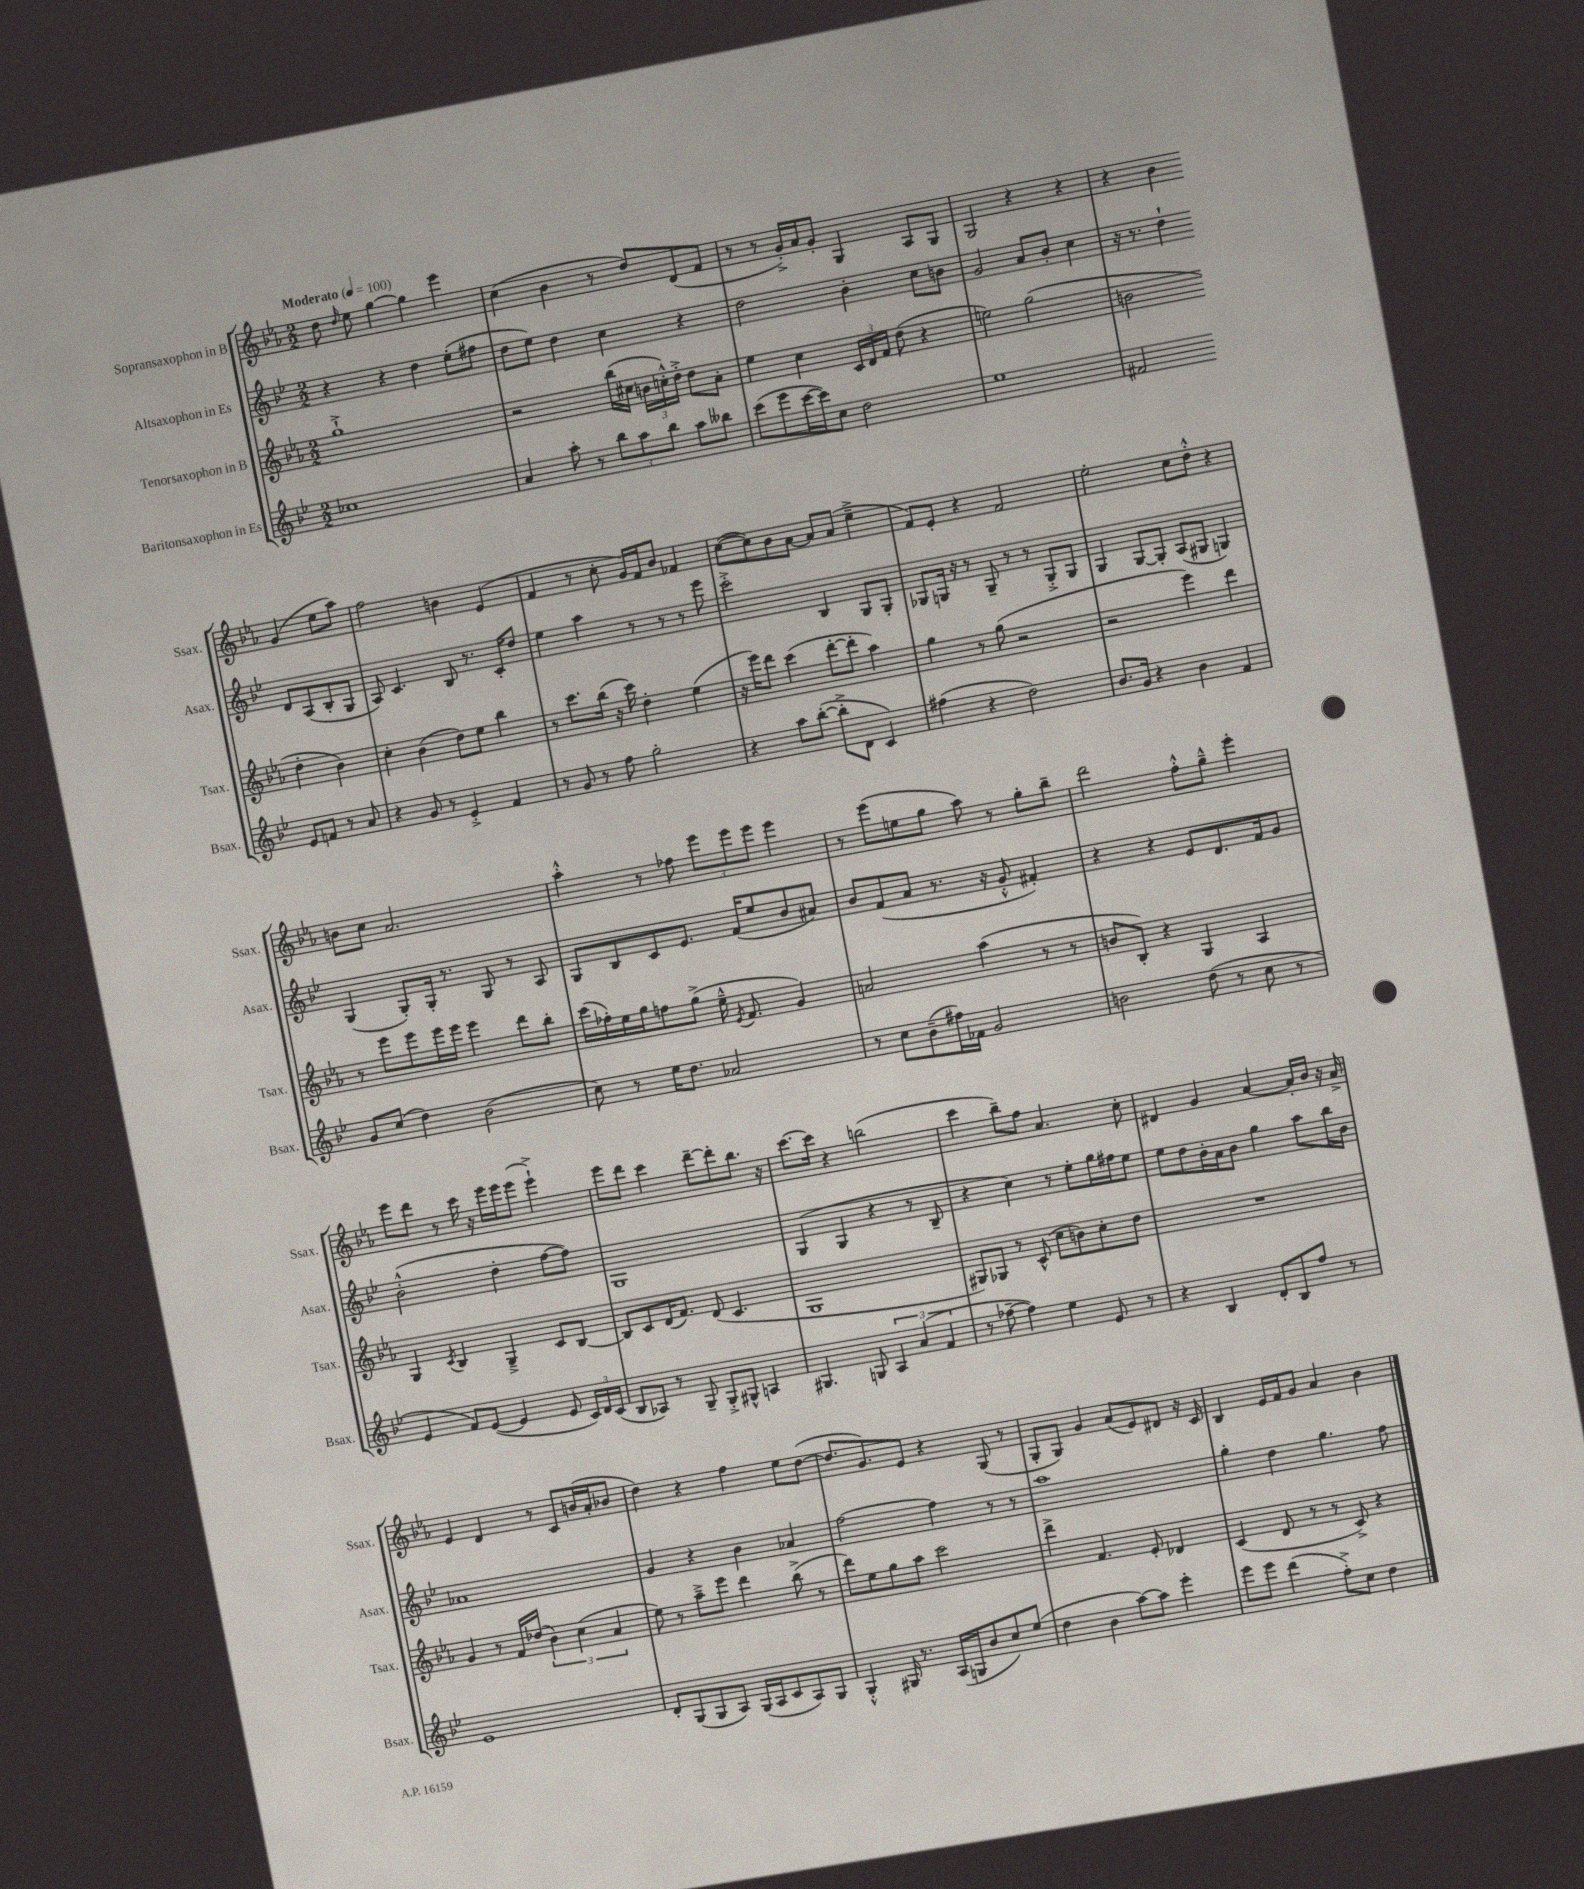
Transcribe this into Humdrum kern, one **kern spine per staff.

**kern	**kern	**kern	**kern
*staff4	*staff3	*staff2	*staff1
*clefG2	*clefG2	*clefG2	*clefG2
*k[b-e-]	*k[b-e-a-]	*k[b-e-]	*k[b-e-a-]
*M2/2	*M2/2	*M2/2	*M2/2
*MM100	*MM100	*MM100	*MM100
1cc-	1gg`^	4r	8dd
.	.	.	16qqdd
.	.	.	8ee-
.	.	4r	[4gg
.	.	4dd	4gg]
.	.	(8ee-'	4eee-
.	.	8ff#	.
=	=	=	=
4a	2r	8dd	(4cc
.	.	8ee-)	.
8aa'	.	4dd	4b-
8r	.	.	.
12bb-	(16bb-	4cc	8r
.	16cc#	.	.
12aa	.	.	.
.	24b	.	8dd)
12bb-	24cc'^^)	.	.
.	24dd'^	.	.
8aa	8dd	4r	(8d
8bb--	8a-'	.	8f
=	=	=	=
(8ccc	4ee-	2dd	8r
8eee-	.	.	8r
[16ccc	4cc	.	16g'^)
16ccc])	.	.	16a-
8cc	.	.	8g'
2dd	24c	4b-'	4G
.	24d	.	.
.	24f	.	.
.	(8dd	.	.
.	4r	8cc	8A-
.	.	8b	8G
=	=	=	=
1ee-	2ee)	2g	2G
.	(2gg	8a	4r
.	.	8b-'	.
.	.	4cc	4r
=	=	=	=
2f#	2b	16r	4r
.	.	8.r	.
.	.	4dd`	4b-
8e-	4dd'	8d	(4g
8f	.	(8A	.
8r	4b)	8B-'	8ee-
8a	.	8G	8aa-)
=	=	=	=
4r	4cc'	8A)	2ff
.	.	4.c	.
8g	(4b-	.	.
8r	.	.	.
4e-'^	8dd)	8B-	4b
.	8ee-	8.r	.
4f	4bb-	.	(4e-
.	.	16c'	.
.	.	8dd	.
=	=	=	=
8r	8r	4ee-	4f
8g	8.ccc	.	.
8r	.	4aa	8r
.	(16bb-	.	.
8ff	16r	.	8cc'
.	16ccc)	.	.
2gg'	4dd'	8r	16g)
.	.	.	16f
.	.	8r	8b-
.	(4ee-	8r	4f-
.	.	8eee-	.
=	=	=	=
4r	16r	2ccc'^	([8cc
.	16eee-)	.	.
.	8ddd	.	8cc])
8aa	(4ccc	.	8b-
([8bb-'	.	.	[8a-
8bb-'^]	[8ddd'	4B-	8a-]
8d	8ddd']	.	(8a-
4c)	4aa-)	8G	4ee-~^
.	.	8G'	.
=	=	=	=
(4ff#	4gg	8G-	8f)
.	.	16G	8e-'
.	.	16r	.
4r	8r	8r	4r
.	(8gg	8G~	.
2dd)	2r	8r	2f
.	.	8r	.
.	.	8G'^	.
.	.	8G	.
=	=	=	=
8.b-	2r	4G	2ee-'
16g	.	.	.
4r	.	[8G	.
.	.	8G']	.
4b-	4eee-)	(8A	8cc
.	.	8G#	8dd'^^
4f	4ddd	4G)	4r
=	=	=	=
8g	8r	(4G	8b
(8cc	8eee-	.	8cc
4dd)	8eee-	8G')	2.a-
.	16eee-	16G'	.
.	16eee-	8.r	.
(2b-	4eee-	.	.
.	.	8G	.
.	8ddd	8r	.
.	8bb-'	8A	.
=	=	=	=
8cc)	(16ccc	8G	4aa-'^^
.	16ff-')	.	.
8r	16ee-	8B-	.
.	16gg	.	.
16ee-	8ff	8c	8r
8.dd	.	.	.
.	(8gg^	8.e-	8ff-
2a-	16ee-~^^	.	12eee-
.	8qe-	.	.
.	8.f	(16f	.
.	.	.	12eee-
.	.	8ee-	.
.	.	.	12eee-
.	4g)	8b-	4eee-
.	.	8a#)	.
=	=	=	=
8r	2a	8b-	8r
8cc	.	(8f	(8eee-
(8b-~	.	8a	8ee
16ff#)	.	8.r	8gg
16f-	.	.	.
2g	(4aa-	.	8aa-)
.	.	16r	.
.	.	8g'^^	8r
.	8r	4f#')	8gg'
.	8r	.	8bb-~
=	=	=	=
2b	8b	4r	2ddd
.	8B-')	.	.
.	4r	4r	.
(8dd	4G	8e-	8ff'^^
8r	.	8.d	8gg~^^
8cc	4A-	.	4eee-'
.	.	16f	.
8r	.	8g	.
=	=	=	=
4e-	4G	(2b-'^^	8eee-
.	.	.	8ddd
.	8qc	.	.
8f)	4B-	.	8r
([8e-	.	.	16ccc
.	.	.	16r
4e-]	4G~^	4dd'	16eee-
.	.	.	16eee-
.	.	.	(8eee-
8e-	8c	[8ff	4eee-`^)
24c)	[8B-	8ff])	.
24d	.	.	.
(24c	.	.	.
=	=	=	=
8B-	8B-]	1G	8eee-
8A-)	8c	.	8ddd
8r	(16d	.	4ccc
.	8.f)	.	.
8G~	.	.	.
8G'^	(8d	.	[8ddd~
8G#^^	4.c	.	8ddd']
4A	.	.	8.bb-
.	.	.	16r
=	=	=	=
4.G#	1G	(4G	[8.ccc
.	.	.	16ccc]
.	.	4G	4r
8G	.	.	.
6A	.	4r	(2bb
(6a	.	.	.
.	.	8r	.
6f	.	.	.
.	.	8B-~	.
=	=	=	=
8r	8G#)	4r	4ccc
[8ff-~	8G-	.	.
4ff-])	8r	4cc)	8bb-~)
.	(8c^^	.	8ff
4ee-	8cc	8r	4.a-
.	8b)	8ee-'	.
8e-	8cc'	16gg	.
.	.	16ff#	.
8r	8dd	8ee-	8cc'
=	=	=	=
4r	1r	8ee-	4d#
.	.	8dd	.
4B-	.	16b-'	4g
.	.	16a	.
.	.	8b-	.
8d'	.	4gg	[4a-
8B-	.	.	.
8ff	.	8aa	16a-']
.	.	.	16b-
8r	.	16bb-	16r
.	.	16b-	16a-^
=	=	=	=
1e-	4g	1a-	4e-
.	8r	.	4d
.	16f	.	.
.	(16dd-	.	.
.	6b-)	.	8r
.	.	.	8c
.	(6cc	.	.
.	.	.	(16b
.	.	.	16a-'
.	6a-	.	.
.	.	.	8b-
=	=	=	=
8d'	8ee-)	4g	4dd)
(8G	8r	.	.
8G	8aa-~^	4r	4r
8A)	8eee-	.	.
(16G	4ddd	4b-	4ff
16A	.	.	.
8c	.	.	.
8A)	(8bb-^	4a-	8ee-
8G	8r	.	([8dd
=	=	=	=
4G'^^	8ddd)	[2ff	8.dd]
.	8ee-	.	.
.	.	.	8.g)
16G#	8gg	.	.
8.r	.	.	.
.	8aa-	.	8e-
(16A	2ccc	4ff]	4r
16G	.	.	.
8b-	.	.	.
8cc)	.	8r	(8G
(8ee-	.	8r	8r
=	=	=	=
4dd	4ddd^	1aa	8G'
.	.	.	8G)
4b-	4.f	.	4g
[8aa)	.	.	(8a-
8aa]	8e-'	.	8e-)
4eee-'	4d-	.	8d#
.	.	.	16r
.	.	.	16c
=	=	=	=
8eee-	(4c	4gg'	4B-
8eee-	.	.	.
(4ddd	8d	4dd	16e-
.	.	.	16f
.	8r	.	8g
8ff'^)	8r	4.gg	4a-
8cc	8c^)	.	.
4dd	4r	.	4b-
.	.	8ff	.
==	==	==	==
*-	*-	*-	*-
